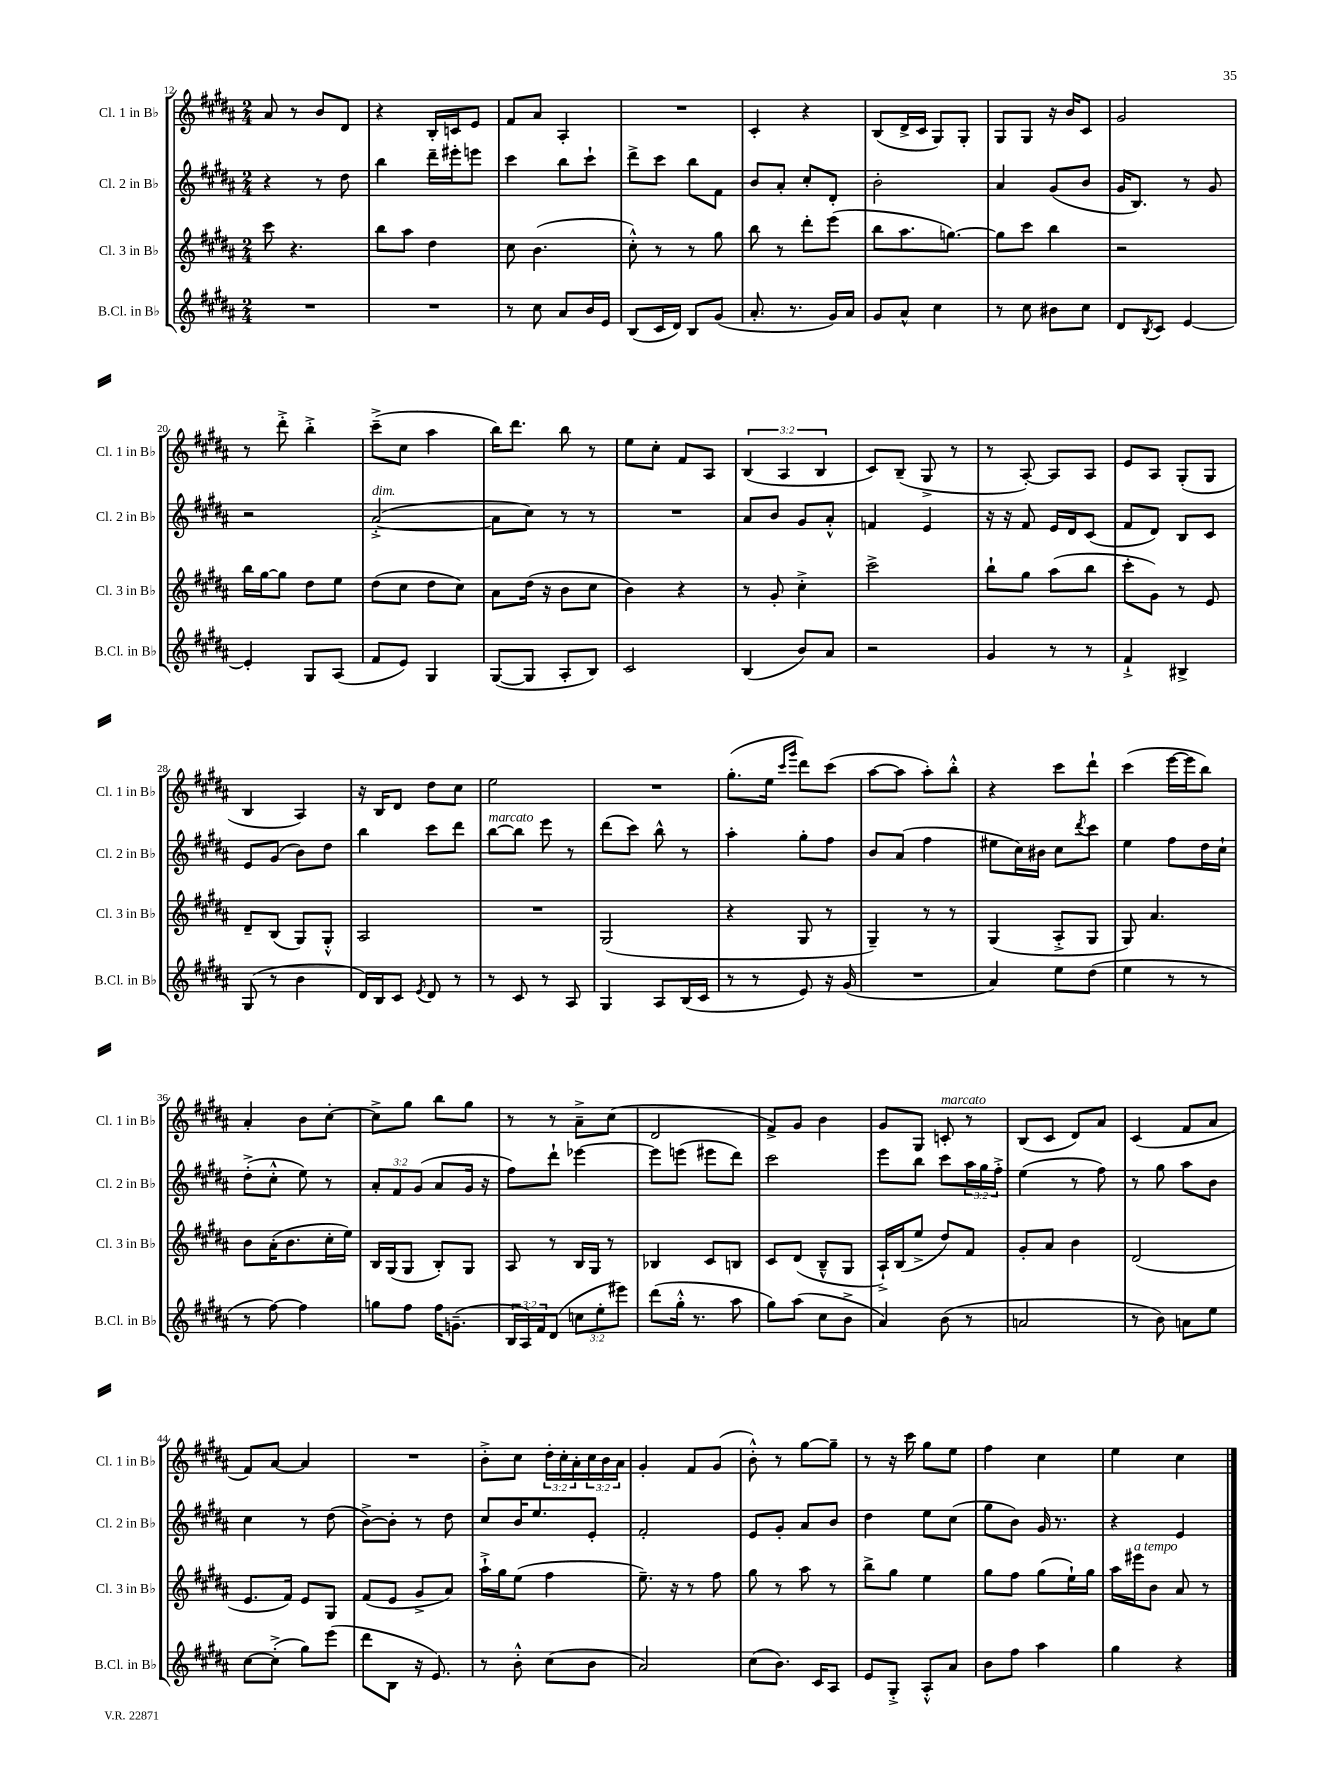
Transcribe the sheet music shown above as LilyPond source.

<<
\new StaffGroup <<
\new Staff = "s0" \with { instrumentName = "Cl. 1 in Bb" shortInstrumentName = "Cl. 1 in Bb" } {
    \clef treble \key b \major \numericTimeSignature \time 2/4 \override Staff.TupletNumber.text = #tuplet-number::calc-fraction-text
    ais'8 r8 b'8 dis'8 |
    r4 b16-. c'16 e'8 |
    fis'8 ais'8 ais4-. |
    R2 |
    cis'4-. r4 |
    b8( dis'16-> cis'16 gis8) gis8-. |
    gis8 gis8 r16 b'16 cis'8 |
    gis'2 |
    r8 dis'''8-.-> b''4-.-> |
    cis'''8--->( cis''8 ais''4 |
    b''16) dis'''8. b''8 r8 |
    e''8 cis''8-. fis'8 ais8 |
    \tuplet 3/2 { b4( ais4 b4 } |
    cis'8) b8--( gis8-> r8 |
    r8 ais8~-.) ais8 ais8 |
    e'8 ais8 gis8-.( gis8 |
    b4 ais4) |
    r16 b16 dis'8 dis''8 cis''8 |
    e''2 |
    R2 |
    gis''8.-.( e''16 \grace { cis'''16 gis'''16 } dis'''8) cis'''8( |
    ais''8~ ais''8 ais''8-.) b''8-.-^ |
    r4 cis'''8 dis'''8-! |
    cis'''4( e'''16~ e'''16 b''8) |
    ais'4-. b'8 cis''8~-. |
    cis''8-> gis''8 b''8 gis''8 |
    r8 r8 ais'8---> cis''8( |
    dis'2 |
    fis'8->) gis'8 b'4 |
    gis'8 gis8 c'8-.^\markup { \italic "marcato" } r8 |
    b8( cis'8 dis'8) ais'8 |
    cis'4( fis'8 ais'8 |
    fis'8) ais'8~ ais'4 |
    R2 |
    b'8-.-> cis''8 \tuplet 3/2 { dis''16-. cis''16-. ais'16-. } \tuplet 3/2 { cis''16 b'16 ais'16 } |
    gis'4-. fis'8 gis'8( |
    b'8-.-^) r8 gis''8~ gis''8-- |
    r8 r16 cis'''16 gis''8 e''8 |
    fis''4 cis''4 |
    e''4 cis''4 \bar "|." |
}
\new Staff = "s1" \with { instrumentName = "Cl. 2 in Bb" shortInstrumentName = "Cl. 2 in Bb" } {
    \clef treble \key b \major \numericTimeSignature \time 2/4 \override Staff.TupletNumber.text = #tuplet-number::calc-fraction-text
    r4 r8 dis''8 |
    b''4 dis'''16-- eis'''16-. e'''8 |
    cis'''4 b''8 cis'''8-! |
    dis'''8-> cis'''8 b''8 fis'8 |
    b'8 ais'8-. cis''8-. dis'8-. |
    b'2-. |
    ais'4 gis'8( b'8 |
    gis'16 b8.) r8 gis'8 |
    r2 |
    ais'2~-.->^\markup { \italic "dim." }( |
    ais'8 cis''8) r8 r8 |
    R2 |
    ais'8 b'8 gis'8 ais'8-.-^ |
    f'4 e'4 |
    r16 r16 fis'8 e'16 dis'16 cis'8( |
    fis'8 dis'8) b8 cis'8 |
    e'8 gis'8( b'8) dis''8 |
    b''4 cis'''8 dis'''8 |
    b''8~^\markup { \italic "marcato" } b''8 e'''8 r8 |
    dis'''8( cis'''8) b''8-^ r8 |
    ais''4-. gis''8-. fis''8 |
    b'8 ais'8( fis''4 |
    eis''8 cis''16) bis'16 cis''8 \acciaccatura { dis'''8 } cis'''8 |
    e''4 fis''8 dis''16 cis''16-! |
    dis''8-.->( cis''8-.-^ e''8) r8 |
    \tuplet 3/2 { ais'8-. fis'8 gis'8( } ais'8 gis'16 r16 |
    fis''8) dis'''8-! ees'''4~ |
    ees'''8 e'''8( eis'''8 dis'''8) |
    cis'''2 |
    e'''8 b''8 cis'''8 \tuplet 3/2 { ais''16 gis''16 fis''16-.-> } |
    e''4( r8 fis''8) |
    r8 gis''8 ais''8 b'8 |
    cis''4 r8 dis''8( |
    b'8~->) b'8-. r8 dis''8 |
    cis''8 b'16 e''8. e'8-. |
    fis'2-. |
    e'8 gis'8-. ais'8 b'8 |
    dis''4 e''8 cis''8( |
    gis''8 b'8) gis'16 r8. |
    r4 e'4 \bar "|." |
}
\new Staff = "s2" \with { instrumentName = "Cl. 3 in Bb" shortInstrumentName = "Cl. 3 in Bb" } {
    \clef treble \key b \major \numericTimeSignature \time 2/4
    cis'''8 r4. |
    b''8 ais''8 dis''4 |
    cis''8 b'4.( |
    cis''8-.-^) r8 r8 gis''8 |
    b''8 r8 dis'''8-. e'''8( |
    b''8 ais''8. g''8.~) |
    g''8 cis'''8 b''4 |
    r2 |
    b''16 gis''16~ gis''8 dis''8 e''8 |
    dis''8( cis''8 dis''8 cis''8) |
    ais'8 dis''16( r16 b'8 cis''8 |
    b'4) r4 |
    r8 gis'8-. cis''4-.-> |
    cis'''2-> |
    b''8-! gis''8 ais''8( b''8 |
    cis'''8-. gis'8) r8 e'8 |
    dis'8-- b8( gis8) gis8-.-^ |
    ais2 |
    R2 |
    gis2( |
    r4 gis8 r8 |
    gis4--) r8 r8 |
    gis4( ais8-.-> gis8 |
    gis8) ais'4. |
    b'8 ais'16-.( b'8. cis''16-. e''16) |
    b16 gis16( gis8 b8-.) gis8 |
    ais8 r8 b16 gis16 r8 |
    bes4 cis'8 b8 |
    cis'8 dis'8( b8---^ gis8 |
    ais16-!->) b16( e''8-> dis''8) fis'8 |
    gis'8-. ais'8 b'4 |
    dis'2( |
    e'8. fis'16) e'8 gis8 |
    fis'8( e'8 gis'8-> ais'8) |
    ais''16-!-> gis''16 e''8( fis''4 |
    e''8.--) r16 r8 fis''8 |
    gis''8 r8 ais''8 r8 |
    b''8-> gis''8 e''4 |
    gis''8 fis''8 gis''8( e''16-!) gis''16 |
    ais''16 eis'''16^\markup { \italic "a tempo" } b'8 ais'8 r8 \bar "|." |
}
\new Staff = "s3" \with { instrumentName = "B.Cl. in Bb" shortInstrumentName = "B.Cl. in Bb" } {
    \clef treble \key b \major \numericTimeSignature \time 2/4 \override Staff.TupletNumber.text = #tuplet-number::calc-fraction-text
    R2 |
    R2 |
    r8 cis''8 ais'8 b'16 e'16 |
    b8( cis'16 dis'16) b8 gis'8( |
    ais'8.-. r8. gis'16) ais'16 |
    gis'8 ais'8-^ cis''4 |
    r8 cis''8 bis'8 cis''8 |
    dis'8 \acciaccatura { b8 } cis'8 e'4~ |
    e'4-. gis8 ais8( |
    fis'8 e'8) gis4 |
    gis8~( gis8 ais8-. b8) |
    cis'2 |
    b4( b'8) ais'8 |
    r2 |
    gis'4 r8 r8 |
    fis'4-!-> bis4-> |
    gis8( r8 b'4 |
    dis'16) b16 cis'8 \acciaccatura { e'8 } dis'8 r8 |
    r8 cis'8 r8 ais8 |
    gis4 ais8 b16( cis'16 |
    r8 r8 e'8) r16 gis'16( |
    R2 |
    ais'4) e''8 dis''8( |
    e''4 r8 r8 |
    r8 fis''8~) fis''4 |
    g''8 fis''8 fis''16 g'8.--( |
    \tuplet 3/2 { b16 ais16) fis'16 } dis'8( \tuplet 3/2 { c''8 e''8-. eis'''8) } |
    dis'''8( gis''16-.-^ r8. ais''8 |
    gis''8) ais''8( cis''8 b'8-> |
    ais'4) b'8( r8 |
    a'2 |
    r8 b'8) a'8 e''8 |
    cis''8~ cis''8-.->( gis''8) e'''8( |
    dis'''8 b8 r16 e'8.) |
    r8 b'8-.-^ cis''8( b'8 |
    ais'2) |
    cis''8( b'8.) cis'16 ais8 |
    e'8 gis8-.-> ais8-.-^ ais'8 |
    b'8 fis''8 ais''4 |
    gis''4 r4 \bar "|." |
}
>>
>>
\layout { \context { \Score currentBarNumber = #12 } }
